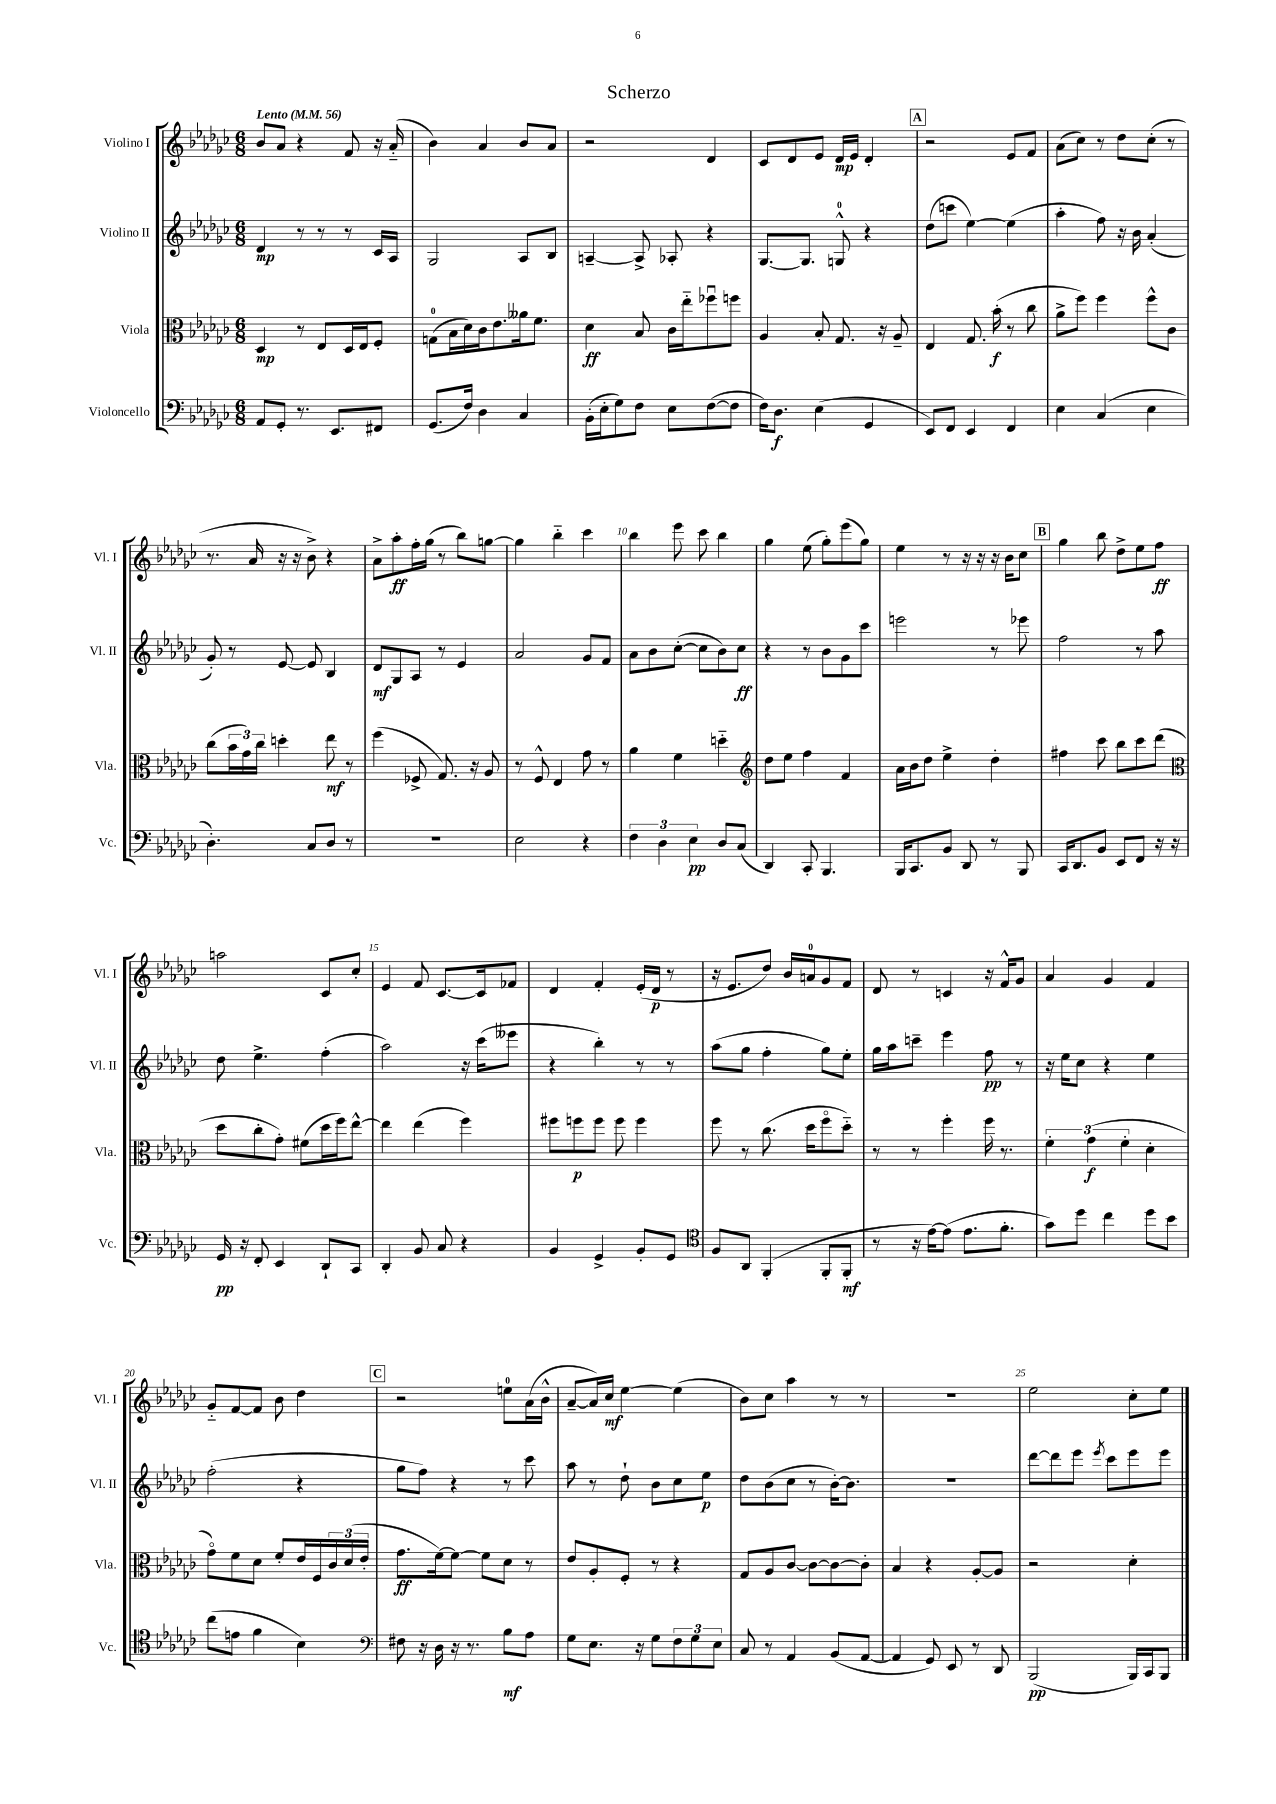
\header { title = "Scherzo" }
<<
\new StaffGroup <<
\new Staff = "s0" \with { instrumentName = "Violino I" shortInstrumentName = "Vl. I" } {
    \clef treble \key ges \major \numericTimeSignature \time 6/8 \tempo "Lento" 4 = 56
    bes'8 aes'8 r4 f'8 r16 aes'16-_( |
    bes'4) aes'4 bes'8 aes'8 |
    r2 des'4 |
    ces'8 des'8 ees'8 des'16\mp ees'16 des'4-. |
    \mark \markup { \box "A" } r2 ees'8 f'8 |
    aes'8( ces''8) r8 des''8 ces''8-.( r8 |
    r8. aes'16 r16 r16 bes'8->) r4 |
    aes'8-> aes''8-.\ff f''16-. ges''16( r8 bes''8) g''8~ |
    g''4 bes''4-_ ces'''4 |
    bes''4 ees'''8 ces'''8 bes''4 |
    ges''4 ees''8( ges''8-.) ees'''8( ges''8) |
    ees''4 r8 r16 r16 r16 bes'16 ces''8 |
    \mark \markup { \box "B" } ges''4 bes''8 des''8-> ees''8 f''8\ff |
    a''2 ces'8 ces''8-. |
    ees'4 f'8 ces'8.~ ces'16 fes'8 |
    des'4 f'4-. ees'16-.( des'16\p r8 |
    r16 ees'8. des''8) bes'16 a'16-0 ges'8 f'8 |
    des'8 r8 c'4 r16 f'16-^ ges'8 |
    aes'4 ges'4 f'4 |
    ges'8-_ f'8~ f'8 bes'8 des''4 |
    \mark \markup { \box "C" } r2 e''8-0 aes'16( bes'16-^ |
    aes'8~-- aes'16) ces''16\mf ees''4~ ees''4( |
    bes'8) ces''8 aes''4 r8 r8 |
    R2. |
    ees''2 ces''8-. ees''8 \bar "|." |
}
\new Staff = "s1" \with { instrumentName = "Violino II" shortInstrumentName = "Vl. II" } {
    \clef treble \key ges \major \numericTimeSignature \time 6/8
    des'4\mp r8 r8 r8 ces'16 aes16 |
    ges2 aes8 bes8 |
    a4~-- a8-> aes8-. r4 |
    ges8.~ ges8. g8-0-^ r4 |
    \mark \markup { \box "A" } des''8( c'''8 ees''4~) ees''4( |
    aes''4-. f''8) r16 bes'16 aes'4-.( |
    ges'8-.) r8 ees'8~ ees'8 bes4 |
    des'8\mf ges8 aes8 r8 ees'4 |
    aes'2 ges'8 f'8 |
    aes'8 bes'8 ces''8~-.( ces''8 bes'8) ces''8\ff |
    r4 r8 bes'8 ges'8 ces'''8 |
    e'''2 r8 ees'''8 |
    \mark \markup { \box "B" } f''2 r8 aes''8 |
    des''8 ees''4.-> f''4-.( |
    aes''2) r16 ces'''16( eeses'''8 |
    r4 bes''4-.) r8 r8 |
    aes''8( ges''8 f''4-. ges''8) ees''8-. |
    ges''16 aes''16 c'''8-- ees'''4 f''8\pp r8 |
    r16 ees''16 ces''8 r4 ees''4 |
    f''2-.( r4 |
    \mark \markup { \box "C" } ges''8 f''8) r4 r8 ces'''8 |
    aes''8 r8 des''8-! bes'8 ces''8 ees''8\p |
    des''8 bes'8( ces''8 r8 bes'16~-.) bes'8. |
    R2. |
    des'''8~ des'''8 ees'''8 \acciaccatura { ees'''8 } ces'''8 ees'''8 ees'''8 \bar "|." |
}
\new Staff = "s2" \with { instrumentName = "Viola" shortInstrumentName = "Vla." } {
    \clef alto \key ges \major \numericTimeSignature \time 6/8
    des4\mp r8 ees8 des16 ees16 f8-. |
    g8-0( bes16 des'16) ces'16 ees'8. aeses'16 f'8. |
    des'4\ff bes8 ces'16 ees''16-_ fes''8\downbow f''8 |
    aes4 bes8-. ges8. r16 aes8-- |
    \mark \markup { \box "A" } ees4 ges8. bes'16-.\f( r8 ces''8 |
    aes'8-> f''8) f''4 f''8-^ ces'8 |
    ces''8( \tuplet 3/2 { bes'16 ges'16) ces''16 } d''4-. ees''8\mf r8 |
    f''4( fes8-> ges8.) r16 aes8 |
    r8 f8-^ ees4 ges'8 r8 |
    aes'4 f'4 d''4-_ |
    \clef treble des''8 ees''8 f''4 f'4 |
    aes'16 bes'16 des''8 ees''4-> des''4-. |
    \mark \markup { \box "B" } fis''4 ces'''8 bes''8 ces'''8 des'''8( |
    \clef alto des''8 ces''8-. ges'8-.) fis'8( des''16 f''16) ees''8~-^ |
    ees''4 ees''4( f''4) |
    fis''8 f''8\p f''8 f''8 f''4 |
    f''8 r8 ces''8.( des''16 f''8\flageolet des''8-_) |
    r8 r8 f''4-. f''16 r8. |
    \tuplet 3/2 { f'4-. ges'4\f( f'4-. } des'4-. |
    ges'8\flageolet) f'8 des'8 f'8-. ees'16 f16 \tuplet 3/2 { ces'16 des'16( ees'16-. } |
    \mark \markup { \box "C" } ges'8.\ff f'16~) f'8~ f'8 des'8 r8 |
    ees'8 aes8-. f8-. r8 r4 |
    ges8 aes8 ces'8~ ces'8~ ces'8~ ces'8-. |
    bes4 r4 aes8~-. aes8 |
    r2 des'4-. \bar "|." |
}
\new Staff = "s3" \with { instrumentName = "Violoncello" shortInstrumentName = "Vc." } {
    \clef bass \key ges \major \numericTimeSignature \time 6/8
    aes,8 ges,8-. r8. ees,8. fis,8 |
    ges,8.( f16) des4 ces4 |
    bes,16-.( ees16-. ges8) f8 ees8 f8~( f8 |
    f16) des8.\f ees4( ges,4 |
    \mark \markup { \box "A" } ees,8) f,8 ees,4 f,4 |
    ees4 ces4( ees4 |
    des4.-.) ces8 des8 r8 |
    R2. |
    ees2 r4 |
    \tuplet 3/2 { f4 des4 ees4\pp } des8 ces8( |
    des,4) ces,8-. bes,,4. |
    bes,,16 ces,8. bes,8 des,8 r8 bes,,8 |
    \mark \markup { \box "B" } ces,16 des,8. bes,8 ees,8 f,8 r16 r16 |
    ges,16\pp r16 f,8-. ees,4 des,8-! ces,8 |
    des,4-. bes,8 ces8 r4 |
    bes,4 ges,4-> bes,8-. ges,8 |
    \clef tenor f8 aes,8 f,4-.( f,8-. f,8-.\mf |
    r8 r16 ees'16~) ees'8( ees'8. f'8.-. |
    ges'8) des''8 ces''4 des''8 bes'8 |
    ces''8( e'8 f'4 bes4) |
    \mark \markup { \box "C" } \clef bass fis8 r16 des16 r16 r8. bes8\mf aes8 |
    ges8 ees8. r16 ges8 \tuplet 3/2 { f8 ges8 ees8 } |
    ces8 r8 aes,4 bes,8( aes,8~ |
    aes,4 ges,8) ees,8 r8 des,8 |
    bes,,2\pp( bes,,16) ces,16 bes,,8 \bar "|." |
}
>>
>>
\layout { \context { \Score \override BarNumber.break-visibility = ##(#f #t #t) barNumberVisibility = #(every-nth-bar-number-visible 5) } }
